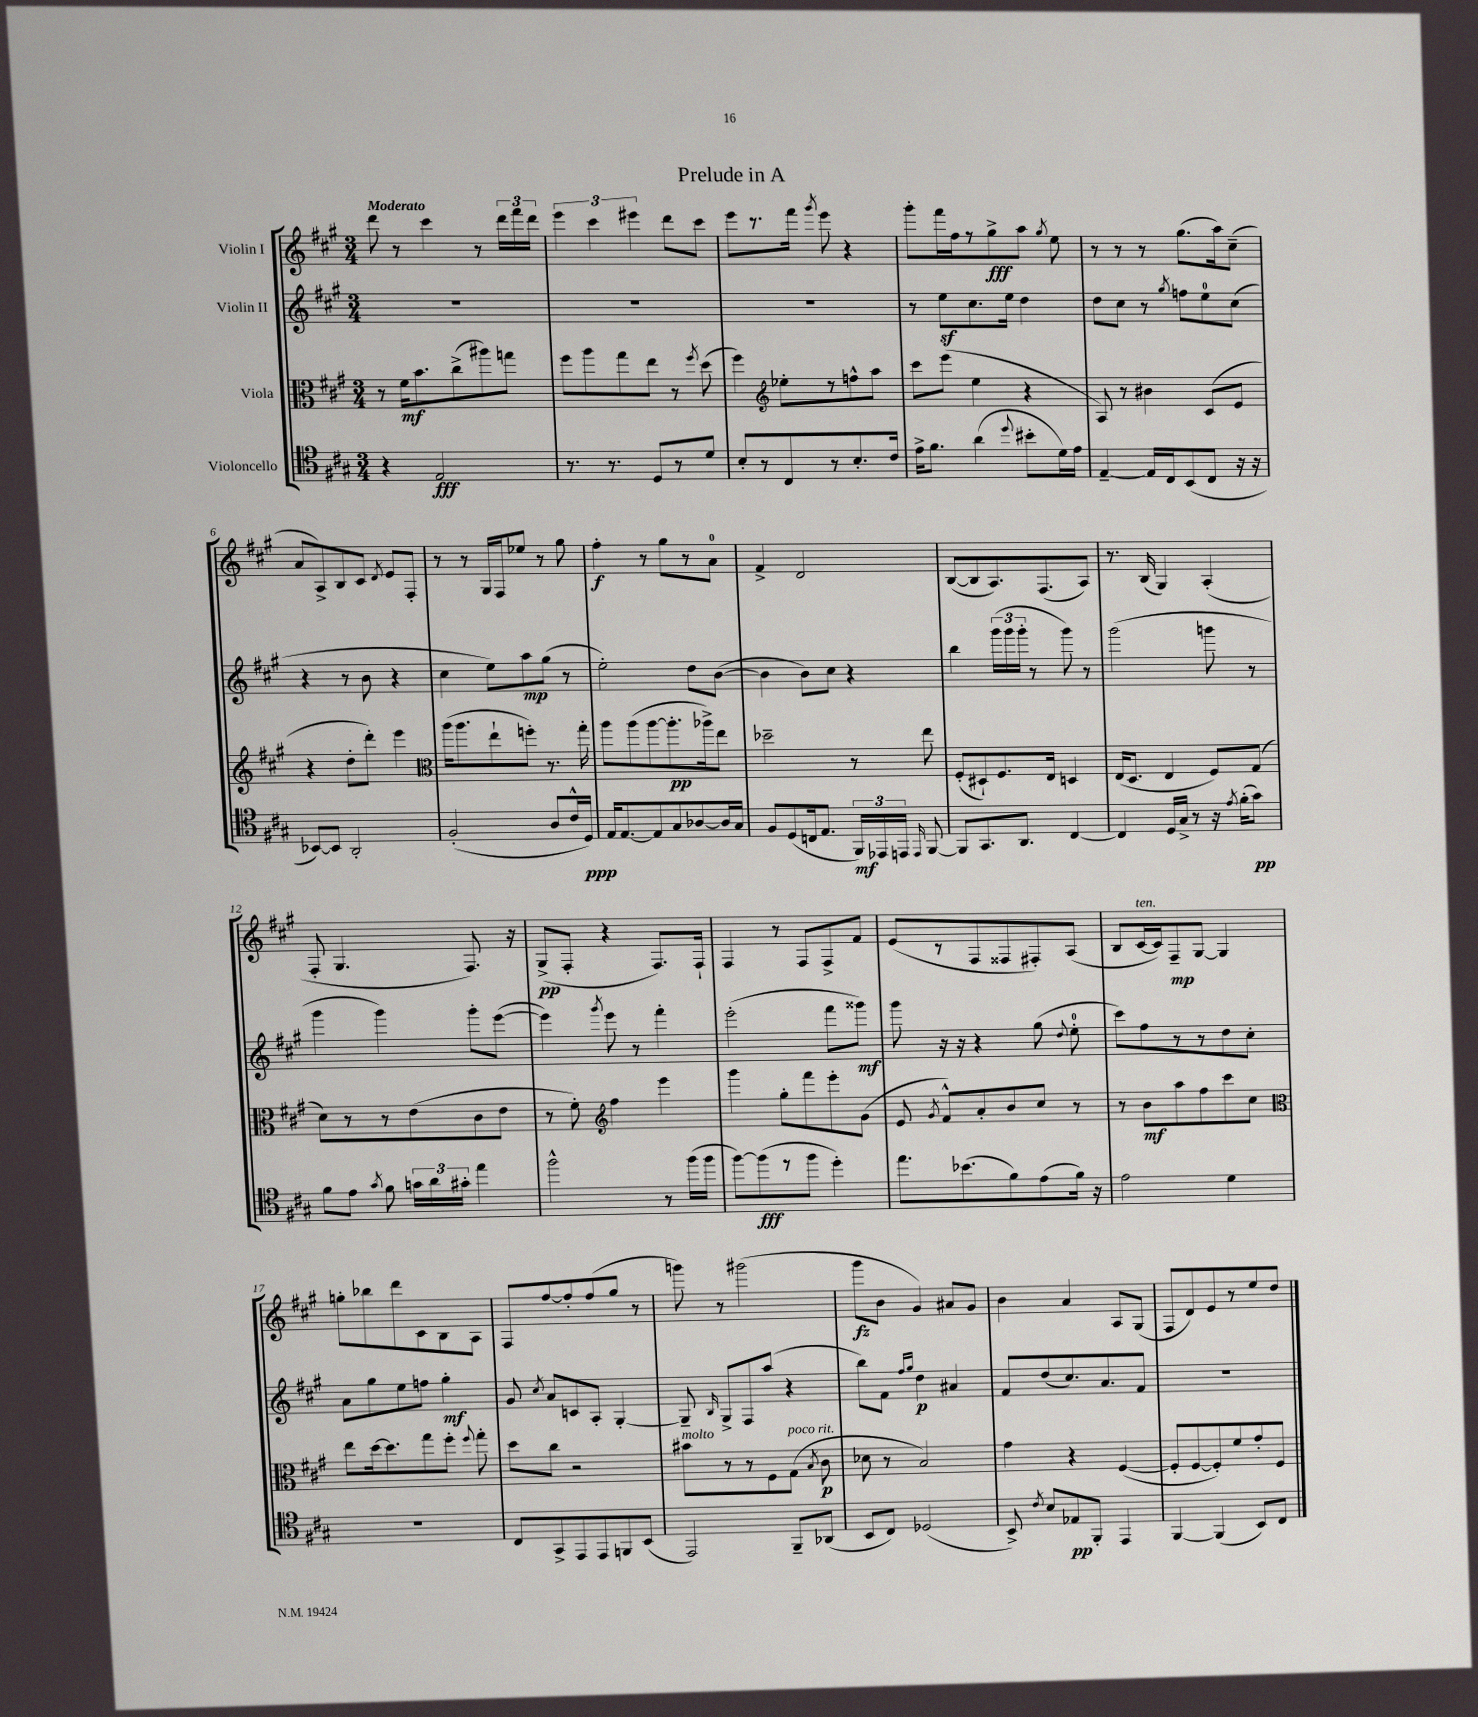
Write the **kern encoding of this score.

**kern	**kern	**kern	**kern
*staff4	*staff3	*staff2	*staff1
*clefC4	*clefC3	*clefG2	*clefG2
*k[f#c#g#]	*k[f#c#g#]	*k[f#c#g#]	*k[f#c#g#]
*M3/4	*M3/4	*M3/4	*M3/4
4r	8r	2.r	8ddd
.	16f#	.	8r
.	8.b	.	.
2E	.	.	4ccc#
.	(8cc#^	.	.
.	8aa#)	.	8r
.	8gg	.	24ddd
.	.	.	24fff#
.	.	.	24ddd
=	=	=	=
8.r	8ff#	2.r	6eee
.	8aa	.	.
.	.	.	6ccc#
8.r	.	.	.
.	8gg#	.	.
.	.	.	6eee#
8D	8ee	.	.
8r	8r	.	8ddd
.	8qff#	.	.
8d	(8dd	.	8ccc#
=	=	=	=
8B'	4ff#)	2.r	8eee
8r	.	.	8.r
*	*clefG2	*	*
8C#	8ee-'	.	.
.	.	.	16fff#
.	.	.	8qggg#
8r	8r	.	8eee
8.B'	8ff^^	.	4r
.	8aa	.	.
16c#	.	.	.
=	=	=	=
16e^	8ccc#	8r	8ggg#'
8.f#	.	.	.
.	(8eee	8ee	16fff#
.	.	.	16ff#
(4a	4ee	8.cc#	8r
.	.	.	8gg#^
.	.	16ee	.
8qqdd	.	.	.
8b#'	4r	4dd	8aa
.	.	.	8qgg#
16d)	.	.	8ee
16e	.	.	.
=	=	=	=
[4E~	8A)	8dd	8r
.	8r	8cc#	8r
16E]	4b#	8r	8r
16C#	.	.	.
.	.	8qgg#	.
(8BB	.	8ff	(8.gg#
8C#	(8c#	8ee	.
.	.	.	16aa)
16r	8e	(8cc#	(8cc#~
16r	.	.	.
=	=	=	=
[8BB-)	4r	4r	8a
8BB-]	.	.	8A^)
2AA'	8dd'	8r	8B
.	8ddd')	8b	8c#
.	.	.	8qd
.	4eee	4r	8e
.	.	.	8F#'
=	=	=	=
*	*clefC3	*	*
(2F#'	(16aa	4cc#	8r
.	8.aa	.	.
.	.	.	8r
.	8ee`	8ee)	16G#
.	.	.	16F#
.	8ff')	8aa	8ee-
8A	8.r	(8gg#	8r
16c#^^	.	8r	8gg#
16D)	16gg#'	.	.
=	=	=	=
16E	8aa	2ee')	4ff#'
[8.E	.	.	.
.	(8aa	.	.
8E]	[8aa	.	8r
8G#	8.aa']	.	8gg#
[8A-	.	8dd	8r
.	16aa-^)	.	.
16A-]	8ee	([8b	8a
16G#	.	.	.
=	=	=	=
8F#	2dd-~	4b]	4f#^
(8D	.	.	.
16C	.	8b)	2d
8.E	.	.	.
.	.	8cc#	.
24FF#)	8r	4r	.
24EE-	.	.	.
24EE	.	.	.
16qqEE	.	.	.
[8FF#	8ee	.	.
=	=	=	=
8FF#]	(8F#'	4bb	([8B
8.GG#	8D#`)	.	8B]
.	8.F#	(24ggg#	8.A)
.	.	24ggg#	.
8.AA	.	.	.
.	.	24ggg#'	.
.	.	8r	.
.	16E	.	(8.F#
[4C#	4D	8ggg#)	.
.	.	8r	8A)
=	=	=	=
4C#]	(16E	(2ggg#	8.r
.	8.D	.	.
.	.	.	(16B
16D	4E	.	4G#)
16G#^	.	.	.
8r	.	.	.
16r	8F#)	8ggg	(4A'
8qe	.	.	.
(16f#'	.	.	.
8g#)	(8G#	8r	.
=	=	=	=
8f#	8d)	4ggg#	8F#'
8e	8r	.	4.G#
8qg#	.	.	.
8f#	8r	4ggg#)	.
24g	(8e	.	.
24a	.	.	.
24g#'	.	.	.
4ee	8c#	8ggg#'	8.F#)
.	8e	([8eee	.
.	.	.	16r
=	=	=	=
2ff#^^	8r	4eee])	(8G#^
.	8f#')	.	8F#'
*	*clefG2	*	*
.	.	8qggg#	.
.	4ff#	8eee	4r
.	.	8r	.
8r	4eee	4fff#'	8.F#)
(16ff#	.	.	.
16ff#	.	.	16F#`
=	=	=	=
[8ff#)	4ggg#	(2eee'	4F#
(8ff#]	.	.	.
8r	8gg#'	.	8r
8ff#	8fff#	.	8F#
4dd')	8eee'	8fff#	8F#^
.	(8g#	8ggg##)	8f#
=	=	=	=
8.ee	8e	8ggg#	(8e
.	8qg#	.	.
.	8f#^^)	16r	8r
(8.b-	.	16r	.
.	8a'	4r	8F#
8f#)	8b	.	8F##
(8e	8cc#	(8gg#	8F#')
.	.	8qqdd	.
16f#)	8r	8ee'	(8A
16r	.	.	.
=	=	=	=
2e	8r	8ccc#)	8B
.	8b	8ff#	[16c#
.	.	.	16c#])
.	8aa	8r	8F#~
.	8ff#	8r	[8G#
4d	8ccc#	8dd	4G#]
.	8cc#	8cc#'	.
=	=	=	=
*	*clefC3	*	*
2.r	8ee	8a	8gg'
.	[16dd	8gg#	8bb-
.	8.dd]	.	.
.	.	8ee	8ddd
.	8gg#	8ff	8c#
.	8ff#'	4gg#'	8B
.	8qqff#	.	.
.	8gg#'	.	8A
=	=	=	=
8C#	8dd	8g#	8F#
.	.	8qcc#	.
8GG#^	8cc#	8a	[8ff#
8EE	2r	8c	8ff#']
8EE	.	8A'	(8ff#
8FF	.	[4G#'	8gg#
(8BB	.	.	8r
=	=	=	=
2EE)	8b#	8G#~]	8ggg)
.	.	16qqB	.
.	8r	8G#^	8r
.	8r	8F#	(2ggg#
.	8F#	(8aa	.
8FF#~	(8G#	4r	.
.	8qB	.	.
(8AA-	8c#	.	.
=	=	=	=
8BB	8d-	8bb)	8ggg#
8C#)	8r	8f#	8b
.	.	16qqff#	.
.	.	16qqgg#	.
(2D-	2B)	4dd	4g#)
.	.	4a#	8a#
.	.	.	8g#
=	=	=	=
8BB^)	4g#	8f#	4b
8qc#	.	.	.
8B	.	(8dd	.
8E-	4r	8.cc#)	4a
8FF#'	.	.	.
.	.	8.a	.
4EE	([4F#	.	8A
.	.	8f#	(8G#
=	=	=	=
[4FF#	8F#']	2.r	8F#
.	[8F#	.	8d)
(4FF#]	8F#'])	.	8e
.	8f#	.	8r
8BB)	8g#'	.	8ee
8C#	8F#	.	8dd
==	==	==	==
*-	*-	*-	*-
